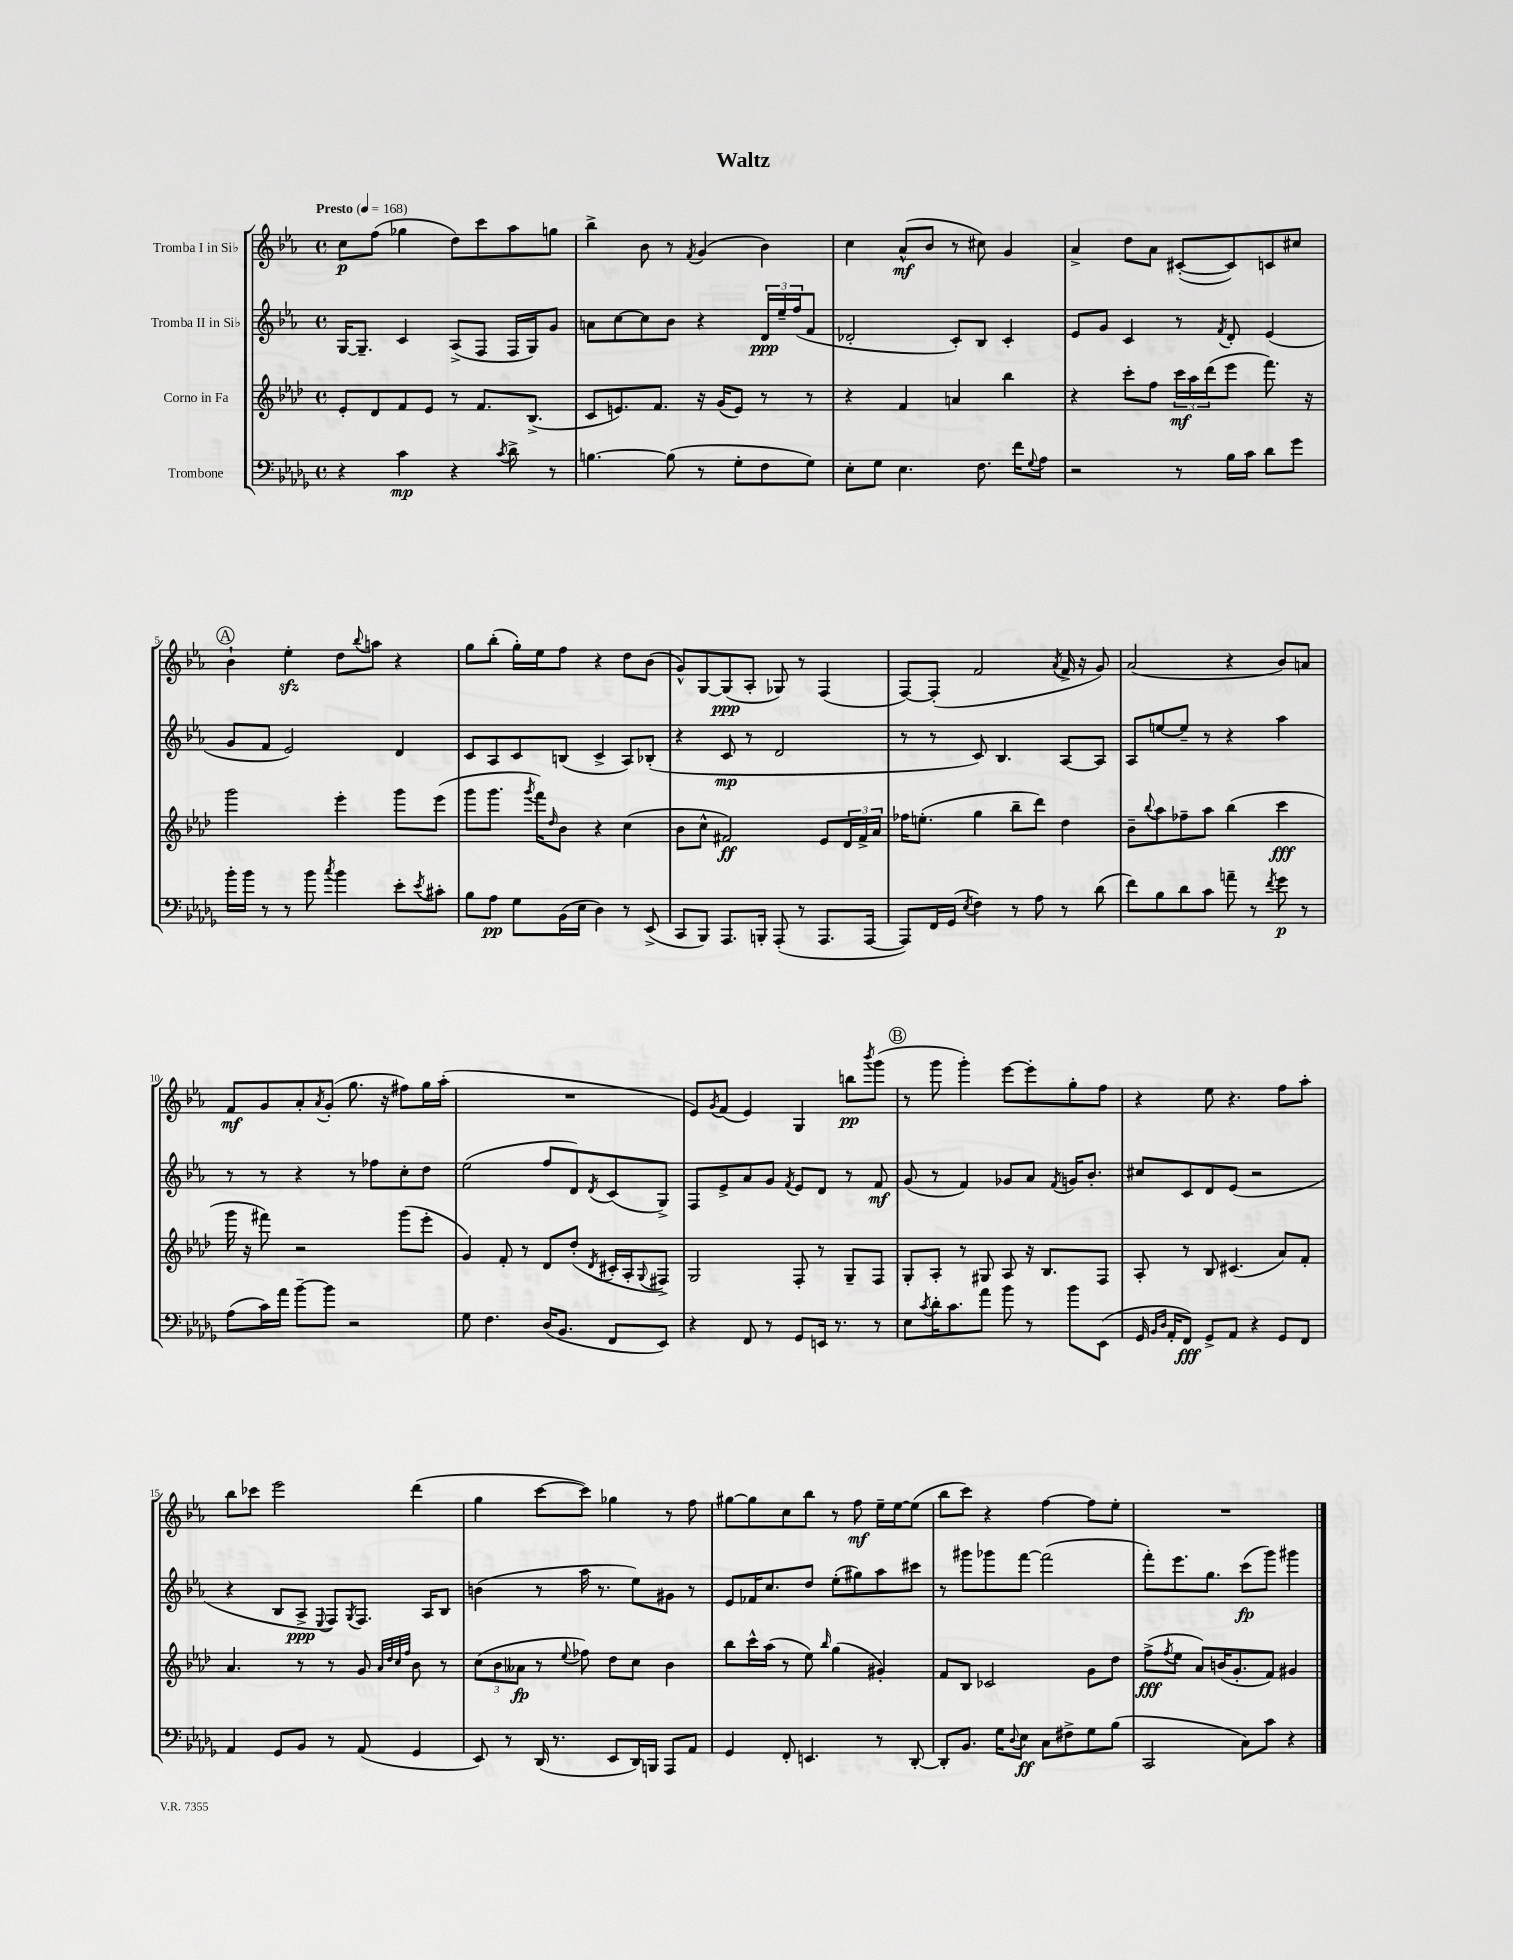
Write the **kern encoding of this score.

**kern	**dynam	**kern	**dynam	**kern	**dynam	**kern	**dynam
*part4	*part4	*part3	*part3	*part2	*part2	*part1	*part1
*staff4	*staff4	*staff3	*staff3	*staff2	*staff2	*staff1	*staff1
*I"Trombone	*	*I"Corno in Fa	*	*I"Tromba II in Si♭	*	*I"Tromba I in Si♭	*
*clefF4	*	*clefG2	*	*clefG2	*	*clefG2	*
*k[b-e-a-d-g-]	*	*k[b-e-a-d-]	*	*k[b-e-a-]	*	*k[b-e-a-]	*
*M4/4	*	*M4/4	*	*M4/4	*	*M4/4	*
*met(c)	*	*met(c)	*	*met(c)	*	*met(c)	*
*MM168	*	*MM168	*	*MM168	*	*MM168	*
=1	=1	=1	=1	=1	=1	=1	=1
!	!	!	!	!	!	!LO:TX:a:B:t=Presto	!
4r	.	8e-'/L	.	[16G/KL	.	8cc\L	p
.	.	.	.	8.G~/J]	.	.	.
.	.	8d-/	.	.	.	(8ff\J	.
4c\	mp	8f/	.	4c/	.	4gg-X\	.
.	.	8e-/J	.	.	.	.	.
4r	.	8r	.	(8A-^/L	.	8dd\L)	.
.	.	8.f/L	.	8F/J	.	8ccc\	.
8qc/	.	.	.	.	.	.	.
8d-^\	.	.	.	16F/LL	.	8aa-\	.
.	.	(8.B-^/J	.	16G/J)	.	.	.
8r	.	.	.	8g/J	.	8ggn\J	.
=2	=2	=2	=2	=2	=2	=2	=2
[4.Bn\	.	8c/L	.	8an\L	.	4bb-^\	.
.	.	8.en/)	.	[8cc\	.	.	.
.	.	.	.	8cc\]	.	8b-\	.
.	.	8.f/J	.	.	.	.	.
(8B\]	.	.	.	8b-\J	.	8r	.
.	.	.	.	.	.	8qf/	.
8r	.	16r	.	4r	.	(4g/	.
.	.	(16g/KL	.	.	.	.	.
8G-'\L	.	8e/J)	.	.	.	.	.
8F\	.	8r	.	24d/LL	ppp	4b-\)	.
.	.	.	.	24ee-~/	.	.	.
.	.	.	.	(24ff/J	.	.	.
8G-\J)	.	8r	.	8f/J	.	.	.
=3	=3	=3	=3	=3	=3	=3	=3
8E-'\L	.	4r	.	2d-X'/	.	4cc\	.
8G-\J	.	.	.	.	.	.	.
4.E-\	.	4f/	.	.	.	(8a-^^/L	mf
.	.	.	.	.	.	8b-/J	.
.	.	4an/	.	8c'/L)	.	8r	.
8.F\	.	.	.	8B-/J	.	8cc#X\)	.
.	.	4bb-\	.	4c'/	.	4g/	.
16f\KL	.	.	.	.	.	.	.
8qqG-/	.	.	.	.	.	.	.
8A-\J	.	.	.	.	.	.	.
=4	=4	=4	=4	=4	=4	=4	=4
2r	.	4r	.	8e-/L	.	4a-^/	.
.	.	.	.	8g/J	.	.	.
.	.	8ccc'\L	.	4c/	.	8dd\L	.
.	.	8ff\J	.	.	.	8a-\J	.
8r	.	24ccc\LL	mf	8r	.	([8c#X'/L	.
.	.	24aa-\	.	.	.	.	.
.	.	(24ddd-\J	.	.	.	.	.
.	.	.	.	8qf/	.	.	.
16B-\LL	.	8eee-\J	.	8d'/	.	8c#/])	.
16c\JJ	.	.	.	.	.	.	.
8d-\L	.	8.fff\)	.	(4e-/	.	8cn/	.
8g-\J	.	.	.	.	.	8cc#X/J	.
.	.	16r	.	.	.	.	.
!!LO:LB:g=z
!!LO:REH:place=s1:t=A
=5	=5	=5	=5	=5	=5	=5	=5
16b-'\LL	.	2ggg\	.	8g/L	.	4b-`\	.
16b-\JJ	.	.	.	.	.	.	.
8r	.	.	.	8f/J	.	.	.
8r	.	.	.	2e-/)	.	4ee-zz'\	.
8b-\	.	.	.	.	.	.	.
8qcc/	.	.	.	.	.	.	.
4b-\	.	4eee-'\	.	.	.	8dd\L	.
.	.	.	.	.	.	8qqbb-/	.
.	.	.	.	.	.	8aan\J	.
8e-'\L	.	8ggg\L	.	4d/	.	4r	.
8qe-/	.	.	.	.	.	.	.
8c#X'\J	.	(8eee-\J	.	.	.	.	.
=6	=6	=6	=6	=6	=6	=6	=6
8B-\L	.	8ggg\L	.	8c/L	.	8gg\L	.
8A-\J	pp	8.ggg\J	.	8A-/	.	(8bb-'\J	.
8G-\L	.	.	.	8c/	.	16gg'\LL)	.
.	.	8qggg/	.	.	.	.	.
.	.	16fff\KL)	.	.	.	16ee-\J	.
.	.	16qqdd-/	.	.	.	.	.
(16BB-\L	.	8b-\J	.	(8Bn/J	.	8ff\J	.
16E-\JJ	.	.	.	.	.	.	.
4D-\)	.	4r	.	4c^/	.	4r	.
8r	.	(4cc\	.	8A-/L)	.	8dd\L	.
(8EE-^/	.	.	.	(8B-X'/J	.	(8b-\J	.
=7	=7	=7	=7	=7	=7	=7	=7
8CC/L	.	8b-\L	.	4r	.	8g^^/L)	.
8BBB-/J)	.	8cc^^\J	.	.	.	[8G/	.
8.AAA-/L	.	2f#X/)	ff	8c/	mp	(8G/]	ppp
.	.	.	.	8r	.	8A-'/J	.
16BBBn'/Jk	.	.	.	.	.	.	.
(8AAA-'/	.	.	.	2d/	.	8G-X/)	.
8r	.	.	.	.	.	8r	.
8.AAA-/L	.	8e-/L	.	.	.	(4F/	.
.	.	24d-/L	.	.	.	.	.
.	.	24f#^/	.	.	.	.	.
[16AAA-/Jk	.	.	.	.	.	.	.
.	.	24a-/JJ	.	.	.	.	.
=8	=8	=8	=8	=8	=8	=8	=8
8AAA-/L])	.	16ff-X\KL	.	8r	.	[8F/L)	.
.	.	(8.een'\J	.	.	.	.	.
16FF/L	.	.	.	8r	.	(8F'/J]	.
(16GG-/JJ	.	.	.	.	.	.	.
8qE-/	.	.	.	.	.	.	.
4F\)	.	4gg\	.	8c/)	.	2f/	.
.	.	.	.	4.B-/	.	.	.
8r	.	8bb-~\L	.	.	.	.	.
8A-\	.	8ddd-\J)	.	.	.	.	.
.	.	.	.	.	.	8qa-/	.
8r	.	4dd-\	.	[8A-/L	.	16f^/	.
.	.	.	.	.	.	16r	.
(8d-\	.	.	.	8A-/J]	.	8g/)	.
=9	=9	=9	=9	=9	=9	=9	=9
8f\L)	.	8b-~\L	.	8A-/L	.	(2a-/	.
.	.	8qqbb-/	.	.	.	.	.
8B-\	.	8aa-\	.	[8een/	.	.	.
8d-\	.	8ff-X~\	.	8ee~/J]	.	.	.
8c\J	.	8aa-\J	.	8r	.	.	.
8an~\	.	(4bb-\	.	4r	.	4r	.
8r	.	.	.	.	.	.	.
8qf/	.	.	.	.	.	.	.
8g-\	p	4ccc\	fff	4aa-\	.	8b-/L)	.
8r	.	.	.	.	.	8an/J	.
!!LO:LB:g=z
=10	=10	=10	=10	=10	=10	=10	=10
(8A-\L	.	16ggg\	.	8r	.	8f/L	mf
.	.	16r	.	.	.	.	.
16c\L)	.	8fff#X\)	.	8r	.	8g/	.
16a-\JJ	.	.	.	.	.	.	.
[8b-~\L	.	2r	.	4r	.	8a-'/	.
.	.	.	.	.	.	8qa-/	.
8b-\J]	.	.	.	.	.	(8g'/J	.
2r	.	.	.	8r	.	8.gg\	.
.	.	.	.	8ff-X\L	.	.	.
.	.	.	.	.	.	16r	.
.	.	(8ggg\L	.	8cc'\	.	8ff#X\L)	.
.	.	8eee-'\J	.	8dd\J	.	16gg\L	.
.	.	.	.	.	.	(16aa-'\JJ	.
=11	=11	=11	=11	=11	=11	=11	=11
8G-\	.	4g/)	.	(2ee-\	.	1r	.
4.F\	.	.	.	.	.	.	.
.	.	8f'/	.	.	.	.	.
.	.	8r	.	.	.	.	.
(16D-/KL	.	8d-/L	.	8ff/L	.	.	.
8.BB-/J	.	.	.	.	.	.	.
.	.	(8dd-'/J	.	8d/)	.	.	.
.	.	8qd-/	.	8qd/	.	.	.
8FF/L	.	16c#X'/LL	.	(8c/	.	.	.
.	.	16A-'/J	.	.	.	.	.
.	.	8qqG/	.	.	.	.	.
8EE-/J)	.	8F#X^/J)	.	8G^/J)	.	.	.
=12	=12	=12	=12	=12	=12	=12	=12
4r	.	2G/	.	8F/L	.	8e-/L)	.
.	.	.	.	.	.	8qg/	.
.	.	.	.	8e-^/	.	(8f/J	.
8FF/	.	.	.	8a-/	.	4e-/)	.
8r	.	.	.	8g/J	.	.	.
.	.	.	.	8qf/	.	.	.
8GG-/L	.	8F'/	.	8e-/L	.	4G/	.
16EEn/Jk	.	8r	.	8d/J	.	.	.
8.r	.	.	.	.	.	.	.
.	.	8G~/L	.	8r	.	8bbn\L	pp
.	.	.	.	.	.	8qbbb-/	.
8r	.	8F/J	.	8f/	mf	(8ggg\J	.
!!LO:REH:place=s1:t=B
=13	=13	=13	=13	=13	=13	=13	=13
8E-\L	.	8G'/L	.	(8g/	.	8r	.
8qc/	.	.	.	.	.	.	.
16d-'\K	.	8A-'/J	.	8r	.	8ggg\	.
8.c\	.	.	.	.	.	.	.
.	.	8r	.	4f/)	.	4ggg'\)	.
8a-\J	.	8G#X/	.	.	.	.	.
8b-\	.	8A-/	.	8g-X/L	.	[8eee-\L	.
8r	.	16r	.	8a-/J	.	8eee-'\]	.
.	.	8.B-/L	.	.	.	.	.
.	.	.	.	8qf/	.	.	.
8b-\L	.	.	.	16gn/KL	.	8gg'\	.
.	.	.	.	8.b-'/J	.	.	.
(8EE-\J	.	8F/J	.	.	.	8ff\J	.
=14	=14	=14	=14	=14	=14	=14	=14
16GG-/	.	8A-'/	.	8cc#X/L	.	4r	.
16qqBB-/LL	.	.	.	.	.	.	.
16qqD-/JJ	.	.	.	.	.	.	.
16AA-'/KL	.	.	.	.	.	.	.
8FF/J)	fff	8r	.	8c/	.	.	.
8GG-^/L	.	8B-/	.	8d/	.	8ee-\	.
8AA-/J	.	(4.c#X/	.	(8e-/J	.	4.r	.
4r	.	.	.	2r	.	.	.
8GG-/L	.	8a-/L)	.	.	.	8ff\L	.
8FF/J	.	8f'/J	.	.	.	8aa-'\J	.
!!LO:LB:g=z
=15	=15	=15	=15	=15	=15	=15	=15
4AA-/	.	4.a-/	.	4r	.	8bb-\L	.
.	.	.	.	.	.	8ccc-X\J	.
8GG-/L	.	.	.	8B-/L	.	2eee-\	.
8BB-/J	.	8r	.	8A-^/J	ppp	.	.
.	.	.	.	8qqE-/	.	.	.
8r	.	8r	.	8F/L)	.	.	.
.	.	.	.	8qG/	.	.	.
(8AA-/	.	8g/	.	8.F/J	.	.	.
.	.	32qqa-/LLL	.	.	.	.	.
.	.	32qqdd-/	.	.	.	.	.
.	.	32qqcc/	.	.	.	.	.
.	.	32qqff/JJJ	.	.	.	.	.
4GG-/	.	8b-\	.	.	.	(4ddd\	.
.	.	.	.	16A-/KL	.	.	.
.	.	8r	.	8B-/J	.	.	.
=16	=16	=16	=16	=16	=16	=16	=16
8EE-/)	.	(12cc\L	.	(4bn\	.	4gg\	.
.	.	12b-\	.	.	.	.	.
8r	.	.	.	.	.	.	.
.	.	12a--X\J	fp	.	.	.	.
(16DD-/	.	8r	.	8r	.	[8ccc\L	.
8.r	.	.	.	.	.	.	.
.	.	8qqee-/	.	.	.	.	.
.	.	8ff-X\)	.	16aa-\	.	8ccc\J])	.
.	.	.	.	8.r	.	.	.
8EE-/L	.	8dd-\L	.	.	.	4gg-X\	.
16DD-/L)	.	8cc\J	.	8ee-\L)	.	.	.
16BBBn/JJ	.	.	.	.	.	.	.
8AAA-/L	.	4b-\	.	8g#X\J	.	8r	.
8AA-/J	.	.	.	8r	.	8ff\	.
=17	=17	=17	=17	=17	=17	=17	=17
4GG-/	.	8bb-\L	.	8e-/L	.	[8gg#X\L	.
.	.	16ccc^^\L	.	16f-X/K	.	8gg#\]	.
.	.	(16aa-\JJ	.	8.cc/	.	.	.
8FF'/	.	8r	.	.	.	8cc\	.
4.EEn/	.	8ee-\)	.	8dd/J	.	8bb-\J	.
.	.	16qqbb-/	.	.	.	.	.
.	.	(4gg\	.	(8ee-'\L	.	8r	.
.	.	.	.	8gg#X\)	.	8ff\	mf
8r	.	4g#X'/)	.	8aa-\	.	16ee-~\LL	.
.	.	.	.	.	.	[16ee-\J	.
[8DD-'/	.	.	.	8ccc#X\J	.	(8ee-\J]	.
=18	=18	=18	=18	=18	=18	=18	=18
8DD-'/L]	.	8f/L	.	8r	.	8bb-\L	.
8.BB-/J	.	8B-/J	.	8ggg#X\L	.	8ccc\J)	.
.	.	2c-X/	.	8ggg-X\	.	4r	.
16G-\KL	.	.	.	.	.	.	.
8qqD-/	.	.	.	.	.	.	.
8E-\J	ff	.	.	[8fff\J	.	.	.
8C\L	.	.	.	(2fff\]	.	[4ff\	.
8F#X^\	.	.	.	.	.	.	.
8G-\	.	8g\L	.	.	.	8ff\L]	.
(8B-\J	.	8dd-\J	.	.	.	8ee-'\J	.
=19	=19	=19	=19	=19	=19	=19	=19
2CC/	.	(8ff^\L	fff	8fff'\L)	.	1r	.
.	.	8qff/	.	.	.	.	.
.	.	8ee-\J	.	8.eee-\	.	.	.
.	.	8a-/L)	.	.	.	.	.
.	.	.	.	8.gg\J	.	.	.
.	.	(16bn/K	.	.	.	.	.
.	.	8.g'/	.	.	.	.	.
8C\L)	.	.	.	(8ccc\L	fp	.	.
8c\J	.	8f/J)	.	8ggg\J)	.	.	.
4r	.	4g#X/	.	4ggg#X\	.	.	.
==	==	==	==	==	==	==	==
*-	*-	*-	*-	*-	*-	*-	*-
